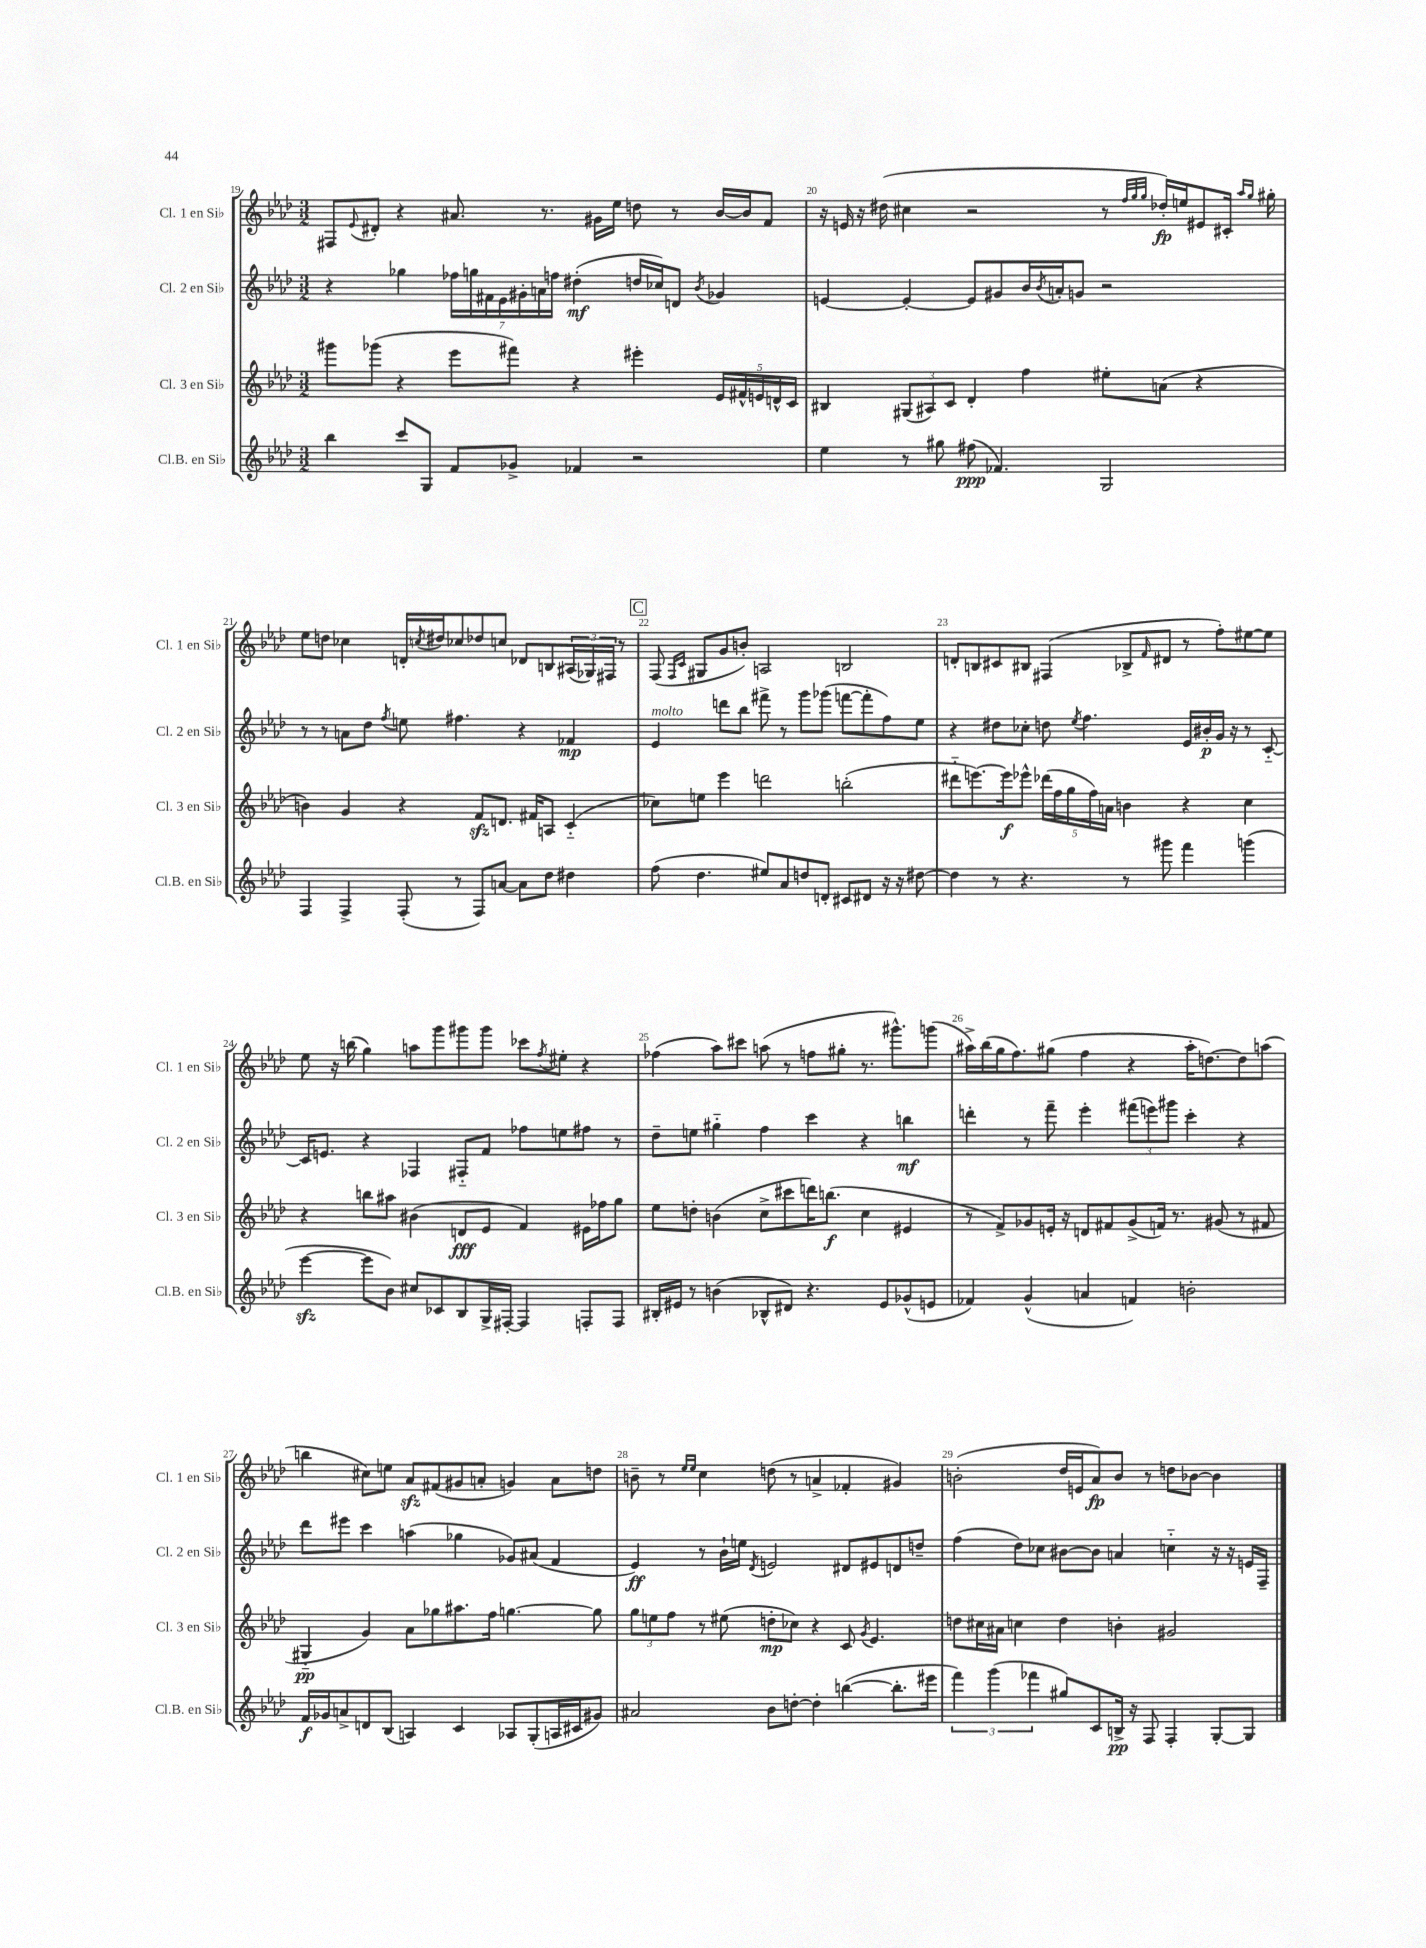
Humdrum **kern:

**kern	**dynam	**kern	**dynam	**kern	**dynam	**kern	**dynam
*part4	*part4	*part3	*part3	*part2	*part2	*part1	*part1
*staff4	*staff4	*staff3	*staff3	*staff2	*staff2	*staff1	*staff1
*I"Cl.B. en Si♭	*	*I"Cl. 3 en Si♭	*	*I"Cl. 2 en Si♭	*	*I"Cl. 1 en Si♭	*
*I'Cl.B. en Si♭	*	*I'Cl. 3 en Si♭	*	*I'Cl. 2 en Si♭	*	*I'Cl. 1 en Si♭	*
*clefG2	*	*clefG2	*	*clefG2	*	*clefG2	*
*k[b-e-a-d-]	*	*k[b-e-a-d-]	*	*k[b-e-a-d-]	*	*k[b-e-a-d-]	*
*M3/2	*	*M3/2	*	*M3/2	*	*M3/2	*
=19	=19	=19	=19	=19	=19	=19	=19
4bb-\	.	8ggg#X\L	.	4r	.	8F#X/L	.
.	.	.	.	.	.	8qqe-/	.
.	.	(8ggg-X\J	.	.	.	8d#X'/J	.
8ccc/L	.	4r	.	4gg-X\	.	4r	.
8G/J	.	.	.	.	.	.	.
8f/L	.	8eee-\L	.	28ff-X\LL	.	8.a#X/	.
.	.	.	.	28ggn\	.	.	.
.	.	.	.	28f#X\	.	.	.
.	.	.	.	28e-\	.	.	.
8g-X^/J	.	8fff#X\J)	.	.	.	.	.
.	.	.	.	28g#X'\	.	.	.
.	.	.	.	28an\	.	.	.
.	.	.	.	.	.	8.r	.
.	.	.	.	28ffn\JJ	.	.	.
4f-X/	.	4r	.	(4dd#X'\	mf	.	.
.	.	.	.	.	.	16g#X\LL	.
.	.	.	.	.	.	16ee-\JJ	.
2r	.	4eee#X'\	.	16ddn/LL	.	8ddn\	.
.	.	.	.	16cc-X/J)	.	.	.
.	.	.	.	8dn/J	.	8r	.
.	.	.	.	8qb-/	.	.	.
.	.	20e-/LL	.	4g-X/	.	[16b-/LL	.
.	.	20f#X^^/	.	.	.	.	.
.	.	.	.	.	.	16b-/J]	.
.	.	20en/	.	.	.	.	.
.	.	.	.	.	.	8f/J	.
.	.	20dn^^/	.	.	.	.	.
.	.	20c/JJ	.	.	.	.	.
=20	=20	=20	=20	=20	=20	=20	=20
4ee-\	.	4B#X/	.	[4en/	.	16r	.
.	.	.	.	.	.	16en/	.
.	.	.	.	.	.	16r	.
.	.	.	.	.	.	(16dd#X\	.
8r	.	(12G#X/L	.	4e'/_	.	4cc#X\	.
.	.	12A#X/)	.	.	.	.	.
8gg#X\	.	.	.	.	.	.	.
.	.	12c/J	.	.	.	.	.
(8ff#X\	ppp	4d-'/	.	8e/L]	.	2r	.
4.f-X/)	.	.	.	8g#X/	.	.	.
.	.	4ff\	.	16b-/L	.	.	.
.	.	.	.	8qb-/	.	.	.
.	.	.	.	16an'/J	.	.	.
.	.	.	.	8gn/J	.	.	.
2G/	.	8ee#X'\L	.	2r	.	8r	.
.	.	.	.	.	.	32qqff/LLL	.
.	.	.	.	.	.	32qqgg/	.
.	.	.	.	.	.	32qqgg/JJJ	.
.	.	(8an\J	.	.	.	16dd-X'/LL)	fp
.	.	.	.	.	.	16een/J	.
.	.	4r	.	.	.	8e#X/	.
.	.	.	.	.	.	16c#X'/Jk	.
.	.	.	.	.	.	16qqaa-/LL	.
.	.	.	.	.	.	16qqgg/JJ	.
.	.	.	.	.	.	16gg#X'\	.
!!LO:LB:g=z
=21	=21	=21	=21	=21	=21	=21	=21
4F/	.	4bn\)	.	8r	.	8ee-\L	.
.	.	.	.	8r	.	8ddn\J	.
4F^/	.	4g/	.	8an\L	.	4cc-X\	.
.	.	.	.	8dd-\J	.	.	.
.	.	.	.	8qff/	.	.	.
(8F'/	.	4r	.	8een\	.	16dn'/LL	.
.	.	.	.	.	.	8qccn/	.
.	.	.	.	.	.	16dd#X/J	.
8r	.	.	.	4.ff#X\	.	8cc-X/	.
8F/L)	.	8fzz/L	.	.	.	8dd-X/	.
[8an/J	.	8.dn/J	.	.	.	8ccn/J	.
8a\L]	.	.	.	4r	.	8d-X/L	.
.	.	16f#X/KL	.	.	.	.	.
8dd-\J	.	8An/J	.	.	.	8Bn/	.
4dd#X\	.	(4c/	.	4f-X/	mp	(24A#X/L	.
.	.	.	.	.	.	24G-X/)	.
.	.	.	.	.	.	24F#X/JJ	.
.	.	.	.	.	.	8r	.
!!LO:REH:place=s1:t=C
=22	=22	=22	=22	=22	=22	=22	=22
!	!	!	!	!LO:TX:a:i:t=molto	!	!	!
(8ff\	.	8cc-X\L)	.	4e-/	.	(8F/	.
.	.	.	.	.	.	16qqF/LL	.
.	.	.	.	.	.	16qqc/JJ	.
4.dd-\	.	8een\J	.	.	.	8G#X/L	.
.	.	4eee-\	.	8dddn\L	.	8g/	.
.	.	.	.	8bb-\J	.	8bn'/J)	.
8ee#X/L)	.	2dddn\	.	8fff#X^\	.	2An/	.
8a-/	.	.	.	8r	.	.	.
8ddn/	.	.	.	8ggg\L	.	.	.
8dn'/J	.	.	.	(8ggg-X\J	.	.	.
8c#X/L	.	(2bbn'\	.	[8fffn\L	.	2Bn/	.
8d#X/J	.	.	.	8fff'\]	.	.	.
16r	.	.	.	8ff\)	.	.	.
16r	.	.	.	.	.	.	.
[8dd#X\	.	.	.	8ee-\J	.	.	.
=23	=23	=23	=23	=23	=23	=23	=23
4dd#\]	.	8ddd#X\L	.	4r	.	8dn'/L	.
.	.	[8.eeen\)	.	.	.	8Bn/	.
8r	.	.	.	8dd#X\L	.	8c#X/	.
.	.	16eee\k]	f	.	.	.	.
4.r	.	8eee-X^^\J	.	8cc-X'\J	.	8B#X/J	.
.	.	(20ddd-X\LL	.	8ddn\	.	(4F#X/	.
.	.	20ff\	.	.	.	.	.
.	.	20gg\	.	.	.	.	.
.	.	.	.	8qee-/	.	.	.
.	.	.	.	4.ff\	.	.	.
.	.	20ff\)	.	.	.	.	.
.	.	20an\JJ	.	.	.	.	.
8r	.	4bn\	.	.	.	8B-X^/L	.
.	.	.	.	.	.	16qqf/	.
8ggg#X\	.	.	.	.	.	8d#X/J	.
4fff\	.	4r	.	16e-/LL	.	8r	.
.	.	.	.	16b#X'/	p	.	.
.	.	.	.	16g/JJ	.	8ff'\L)	.
.	.	.	.	16r	.	.	.
(4gggn\	.	4cc\	.	8r	.	[8ee#X\	.
.	.	.	.	[8c/	.	8ee#\J]	.
!!LO:LB:g=z
=24	=24	=24	=24	=24	=24	=24	=24
[4eee-zz\	.	4r	.	16c/KL]	.	8ee-\	.
.	.	.	.	8.en/J	.	.	.
.	.	.	.	.	.	16r	.
.	.	.	.	.	.	(16bbn\	.
8eee-\L]	.	8bbn\L	.	4r	.	4gg\)	.
8b-\J)	.	8aa#X\J	.	.	.	.	.
8cc#X/L	.	(4b#X\	.	4F-X/	.	8aan\L	.
8c-X/	.	.	.	.	.	8ggg\	.
8B-/	.	8dn/L	fff	8F#X/L	.	8ggg#X\	.
16G^/L	.	8e-/J	.	8f/J	.	8ggg#\J	.
[16F#X'/JJ	.	.	.	.	.	.	.
4F#/]	.	4f/)	.	8ff-X\L	.	8ccc-X\L	.
.	.	.	.	.	.	8qff/	.
.	.	.	.	8een\	.	8ee#X'\J	.
8Fn'/L	.	16e#X\LL	.	8ff#X\J	.	4r	.
.	.	16ff-X\J	.	.	.	.	.
8F/J	.	8gg\J	.	8r	.	.	.
=25	=25	=25	=25	=25	=25	=25	=25
16B#X'/LL	.	8ee-\L	.	8dd-~\L	.	(4ff-X\	.
16e#X/JJ	.	.	.	.	.	.	.
8r	.	8ddn'\J	.	8een\J	.	.	.
(4bn\	.	(4bn\	.	4gg#X\	.	8aa-\L)	.
.	.	.	.	.	.	8ccc#X\J	.
8B-X^^/L	.	8cc^\L	.	4ff\	.	(8aan\	.
8d#X/J)	.	8ccc#X\	.	.	.	8r	.
4.r	.	16dddn\K)	.	4ccc\	.	8ffn\L	.
.	.	(8.bbn\J	f	.	.	.	.
.	.	.	.	.	.	8gg#X'\J	.
.	.	4cc\	.	4r	.	8.r	.
8e#/L	.	.	.	.	.	.	.
.	.	.	.	.	.	8.ggg#X^^\L)	.
(8g-X^^/	.	4e#X/	.	4bbn\	mf	.	.
8en/J	.	.	.	.	.	(8gggn\J	.
=26	=26	=26	=26	=26	=26	=26	=26
4f-X/)	.	8r	.	4dddn'\	.	16aa#X^\LL)	.
.	.	.	.	.	.	(16bb-\	.
.	.	8f^/L)	.	.	.	16gg\J	.
.	.	.	.	.	.	8.ff\)	.
(4g^^/	.	8g-X/	.	8r	.	.	.
.	.	16en'/Jk	.	8fff~\	.	(8gg#X\J	.
.	.	16r	.	.	.	.	.
4an/	.	8dn/L	.	4eee-'\	.	4ff\	.
.	.	8f#X/	.	.	.	.	.
4fn/)	.	(8g-^/	.	(12fff#X\L	.	4r	.
.	.	.	.	12eeen\)	.	.	.
.	.	16fn/Jk)	.	.	.	.	.
.	.	.	.	12ggg#X\J	.	.	.
.	.	8.r	.	.	.	.	.
2bn'\	.	.	.	4ccc'\	.	16aa#'\KL	.
.	.	.	.	.	.	[8.ddn\)	.
.	.	(8g#X/	.	.	.	.	.
.	.	8r	.	4r	.	8dd\]	.
.	.	8f#X/	.	.	.	(8aan\J	.
!!LO:LB:g=z
=27	=27	=27	=27	=27	=27	=27	=27
16f/LL	f	4G#X/	pp	8ddd-\L	.	4bbn\	.
16g-X/J	.	.	.	.	.	.	.
8an^/	.	.	.	8eee#X\J	.	.	.
8dn/	.	4g/)	.	4ccc\	.	8cc#X\L)	.
(8B-/J	.	.	.	.	.	8een\J	.
4An/)	.	8a-\L	.	(4aan\	.	8a-zz/L	.
.	.	8gg-X\	.	.	.	(8f#X/	.
4c/	.	8.aa#X\	.	4gg-X\	.	8g#X/	.
.	.	.	.	.	.	8an'/J	.
.	.	16ff\Jk	.	.	.	.	.
8A-X/L	.	[4.ggn\	.	8g-X/L)	.	4gn/)	.
(8G'/	.	.	.	(8a#X/J	.	.	.
16An/L	.	.	.	4f/	.	8a\L	.
16c#X/J	.	.	.	.	.	.	.
8g#X/J)	.	8gg\]	.	.	.	8ddn\J	.
=28	=28	=28	=28	=28	=28	=28	=28
2a#X/	.	12gg\L	.	4e-/)	ff	8bn~\	.
.	.	12een\	.	.	.	.	.
.	.	.	.	.	.	8r	.
.	.	12ff\J	.	.	.	.	.
.	.	.	.	.	.	16qqee-/LL	.
.	.	.	.	.	.	16qqee-/JJ	.
.	.	8r	.	8r	.	4cc\	.
.	.	(8ee#X\	.	16b-`\LL	.	.	.
.	.	.	.	16een\JJ	.	.	.
.	.	.	.	8qd-/	.	.	.
8b-\L	.	8ddn'\L	mp	2en/	.	(8ddn\	.
[8ddn'\J	.	8cc-X\J)	.	.	.	8r	.
4dd'\]	.	4r	.	.	.	4an^/	.
([4bbn\	.	8c/	.	8d#X/L	.	4f-X'/	.
.	.	8qg/	.	.	.	.	.
.	.	4.e-/	.	8e#X/	.	.	.
8.bb'\L]	.	.	.	8dn/	.	4g#X/)	.
.	.	.	.	8ddn~/J	.	.	.
16eee#X\Jk	.	.	.	.	.	.	.
=29	=29	=29	=29	=29	=29	=29	=29
6fff\)	.	8ddn\L	.	(4ff\	.	(2bn'\	.
.	.	16cc#X\L	.	.	.	.	.
(6ggg\	.	.	.	.	.	.	.
.	.	16a#X\JJ	.	.	.	.	.
.	.	4ccn\	.	8dd-\L)	.	.	.
6fff-X\	.	.	.	.	.	.	.
.	.	.	.	8cc-X\J	.	.	.
8gg#X/L)	.	4dd\	.	[8b#X\L	.	16dd-/LL	.
.	.	.	.	.	.	16en/J	.
8c/	.	.	.	8b#\J]	.	8a-/)	fp
16Bn^/Jk	pp	4bn'\	.	4an/	.	8b/J	.
16r	.	.	.	.	.	.	.
8F/	.	.	.	.	.	8r	.
4F'/	.	2g#X/	.	4ccn\	.	8ddn\L	.
.	.	.	.	.	.	[8b-X\J	.
[8G'/L	.	.	.	16r	.	4b-\]	.
.	.	.	.	16r	.	.	.
8G/J]	.	.	.	16en/LL	.	.	.
.	.	.	.	16F~/JJ	.	.	.
==	==	==	==	==	==	==	==
*-	*-	*-	*-	*-	*-	*-	*-
